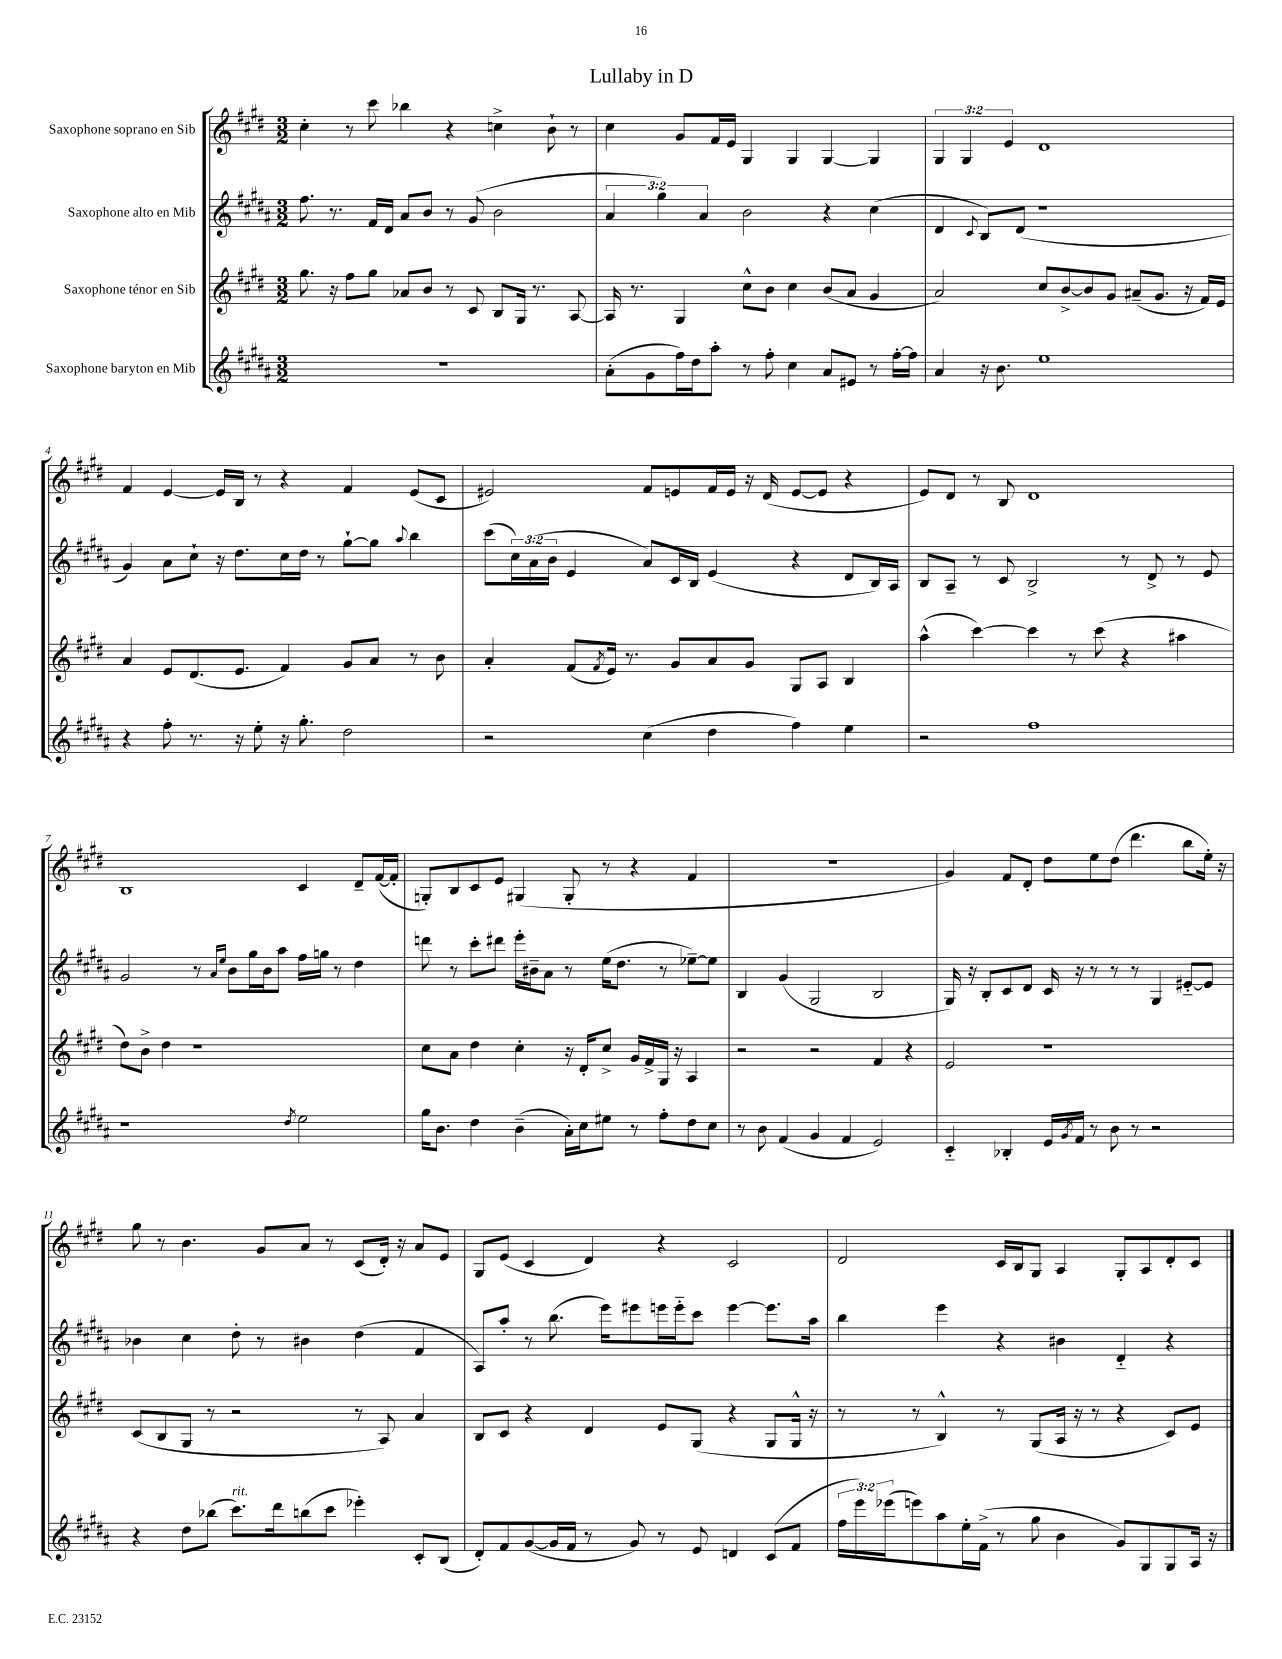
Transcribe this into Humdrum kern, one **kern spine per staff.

**kern	**kern	**kern	**kern
*part4	*part3	*part2	*part1
*staff4	*staff3	*staff2	*staff1
*I"Saxophone baryton en Mib	*I"Saxophone ténor en Sib	*I"Saxophone alto en Mib	*I"Saxophone soprano en Sib
*clefG2	*clefG2	*clefG2	*clefG2
*k[f#c#g#d#a#]	*k[f#c#g#d#]	*k[f#c#g#d#a#]	*k[f#c#g#d#]
*M3/2	*M3/2	*M3/2	*M3/2
=1	=1	=1	=1
1.r	8.gg#\	8.ff#\	4cc#'\
.	16r	8.r	.
.	8ff#\L	.	8r
.	8gg#\J	16f#/LL	8ccc#\
.	.	16d#/JJ	.
.	8a-X/L	8a#/L	4bb-X\
.	8b/J	8b/J	.
.	8r	8r	4r
.	8c#/	(8g#/	.
.	8B/L	2b\	4ccn^\
.	16G#/Jk	.	.
.	8.r	.	.
.	.	.	8b`\
.	[8A/	.	8r
=2	=2	=2	=2
(8a#'\L	16A/]	6a#/	4cc#\
.	8.r	.	.
8g#\	.	.	.
.	.	6gg#\)	.
16ff#\L)	4G#/	.	8g#/L
16dd#\J	.	.	.
.	.	6a#/	.
8aa#'\J	.	.	16f#/L
.	.	.	16e/JJ
8r	8cc#^^\L	2b\	4G#/
8ff#'\	8b\J	.	.
4cc#\	4cc#\	.	4G#/
8a#/L	(8b/L	4r	[4G#/
8e#X/J	8a/J	.	.
8r	4g#/	(4cc#\	4G#/]
[16ff#'\LL	.	.	.
16ff#\JJ]	.	.	.
=3	=3	=3	=3
4a#/	2a/)	4d#/	6G#/
.	.	.	6G#/
.	.	8qqc#/	.
16r	.	8B/L)	.
8.b\	.	.	.
.	.	.	6e/
.	.	(8d#/J	.
1ee	8cc#/L	1r	1d#
.	[8b^/	.	.
.	8b/]	.	.
.	8g#/J	.	.
.	(8a#X~/L	.	.
.	8.g#/J	.	.
.	16r	.	.
.	16f#/LL)	.	.
.	16e/JJ	.	.
!!LO:LB:g=z
=4	=4	=4	=4
4r	4a/	4g#/)	4f#/
8ff#'\	8e/L	8a#\L	[4e/
8.r	(8.d#/	8cc#`\J	.
.	.	16r	16e/LL]
16r	8.e/J	8.dd#\L	16B/JJ
8ee'\	.	.	8r
16r	4f#/)	16cc#\L	4r
8.gg#'\	.	16dd#\JJ	.
.	.	8r	.
2dd#\	8g#/L	[8gg#`\L	4f#/
.	8a/J	8gg#\J]	.
.	.	8qqaa#/	.
.	8r	4bb\	(8e/L
.	8b\	.	8c#/J
=5	=5	=5	=5
2r	4a'/	(8ccc#\L	2e#X/)
.	.	24cc#\L)	.
.	.	(24a#\	.
.	.	24b\JJ	.
.	(8f#/L	4e/	.
.	8qf#/	.	.
.	16e/Jk)	.	.
.	8.r	.	.
(4cc#\	.	8a#/L)	8f#/L
.	8g#/L	16c#/L	8en/
.	.	16B/JJ	.
4dd#\	8a/	(4e/	16f#/L
.	.	.	16e/JJ
.	8g#/J	.	16r
.	.	.	(16d#/
4ff#\)	8G#/L	4r	[8e/L
.	8A/J	.	8e/J]
4ee\	4B/	8d#/L	4r
.	.	16B/L)	.
.	.	16A#/JJ	.
=6	=6	=6	=6
2r	(4aa^^\	8B/L	8e/L)
.	.	8A#~/J	8d#/J
.	[4ccc#\)	8r	8r
.	.	8c#/	8B/
1ff#	4ccc#\]	2B^/	1d#
.	8r	.	.
.	(8ccc#\	.	.
.	4r	8r	.
.	.	8d#^/	.
.	4aa#X\	8r	.
.	.	8e/	.
!!LO:LB:g=z
=7	=7	=7	=7
1r	8dd#\L)	2g#/	1B
.	8b^\J	.	.
.	4dd#\	.	.
.	1r	8r	.
.	.	16qqa#/LL	.
.	.	16qqee/JJ	.
.	.	8b\L	.
.	.	16gg#\L	.
.	.	16b\J	.
.	.	8aa#\J	.
8qdd#/	.	.	.
2ee\	.	16ff#\LL	4c#/
.	.	16ggn\JJ	.
.	.	8r	.
.	.	4dd#\	8d#~/L
.	.	.	([16f#/L
.	.	.	16f#'/JJ]
=8	=8	=8	=8
16gg#\KL	8cc#\L	8dddn\	8Gn'/L)
8.b\J	.	.	.
.	8a\J	8r	8B/
4dd#\	4dd#\	8ccc#'\L	8c#/
.	.	8ddd#X\J	8e/J
(4b~\	4cc#'\	16eee'\LL	(4G#X/
.	.	16b#X~\J	.
.	.	8a#\J	.
16a#'\LL)	16r	8r	8G#'/
16cc#\J	16d#'/KL	.	.
8ee#X\J	8cc#^/J	(16ee\KL	8r
.	.	8.dd#\J	.
8r	16g#/LL	.	4r
.	16f#^/	.	.
8ff#'\L	16G#/JJ	8r	.
.	16r	.	.
8dd#\	4A/	[8ee-X~\L)	4f#/
8cc#\J	.	8ee-\J]	.
=9	=9	=9	=9
8r	2r	4B/	1.r
8b\	.	.	.
(4f#/	.	(4g#/	.
4g#/	2r	2G#/	.
4f#/	.	.	.
2e/)	4f#/	2B/	.
.	4r	.	.
=10	=10	=10	=10
4c#/	2e/	16G#/)	4g#/)
.	.	16r	.
.	.	8B'/L	.
4B-X'/	.	8c#/	8f#/L
.	.	8d#/J	8d#'/J
16e/LL	1r	16c#/	8dd#\L
8qg#/	.	.	.
16f#/JJ	.	16r	.
8r	.	8r	8ee\
8b\	.	8r	(8dd#\J
8r	.	8r	4.ddd#\
2r	.	4G#/	.
.	.	[8e#X/L	8bb\L
.	.	8e#/J]	16ee'\Jk)
.	.	.	16r
!!LO:LB:g=z
=11	=11	=11	=11
4r	(8c#/L	4b-X\	8gg#\
.	8B/	.	8r
8dd#\L	8G#/J	4cc#\	4.b\
(8bb-X\J	8r	.	.
!LO:TX:a:i:t=rit.	!	!	!
8.ccc#\L)	2r	8dd#'\	.
.	.	8r	8g#/L
16ddd#\k	.	.	.
(8bbn\	.	4b#X\	8a/J
8ccc#\J	.	.	8r
4eee-X'\)	8r	(4dd#\	(8c#/L
.	8A/)	.	16d#'/Jk)
.	.	.	16r
8c#'/L	4a/	4f#/	8a/L
(8B/J	.	.	8e/J
=12	=12	=12	=12
8d#'/L)	8B/L	8A#/L)	8G#/L
8f#/	8c#/J	8aa#'/J	(8e/J
([8g#/	4r	8r	4c#/
16g#/L]	.	(8.bb\	.
16f#/JJ	.	.	.
8r	4d#/	.	4d#/)
.	.	16eee\KL)	.
8g#/)	.	8eee#X\	.
8r	8e/L	16eeen\L	4r
.	.	16eee\J	.
8e/	(8G#/J	8ccc#\J	.
4dn/	4r	[4eee\	2c#/
(8c#/L	8G#/L	8.eee\L]	.
8f#/J	16G#^^/Jk	.	.
.	16r	16aa#\Jk	.
=13	=13	=13	=13
24ff#\LL	8r	4bb\	2d#/
24eee\)	.	.	.
(24eee-X\J	.	.	.
8eeen\)	8r	.	.
8aa#\	4B^^/)	4eee\	.
16ee'\L	.	.	.
(16f#^\JJ	.	.	.
8r	8r	4r	16c#/LL
.	.	.	16B/J
8gg#\	(8G#/L	.	8G#/J
4b\	16A/Jk	4b#X\	4A/
.	16r	.	.
.	8r	.	.
8g#/L)	4r	4d#/	8G#'/L
8G#/	.	.	8A/
8G#/	8c#/L)	4r	8d#'/
16A#/Jk	8e/J	.	8c#/J
16r	.	.	.
==	==	==	==
*-	*-	*-	*-
